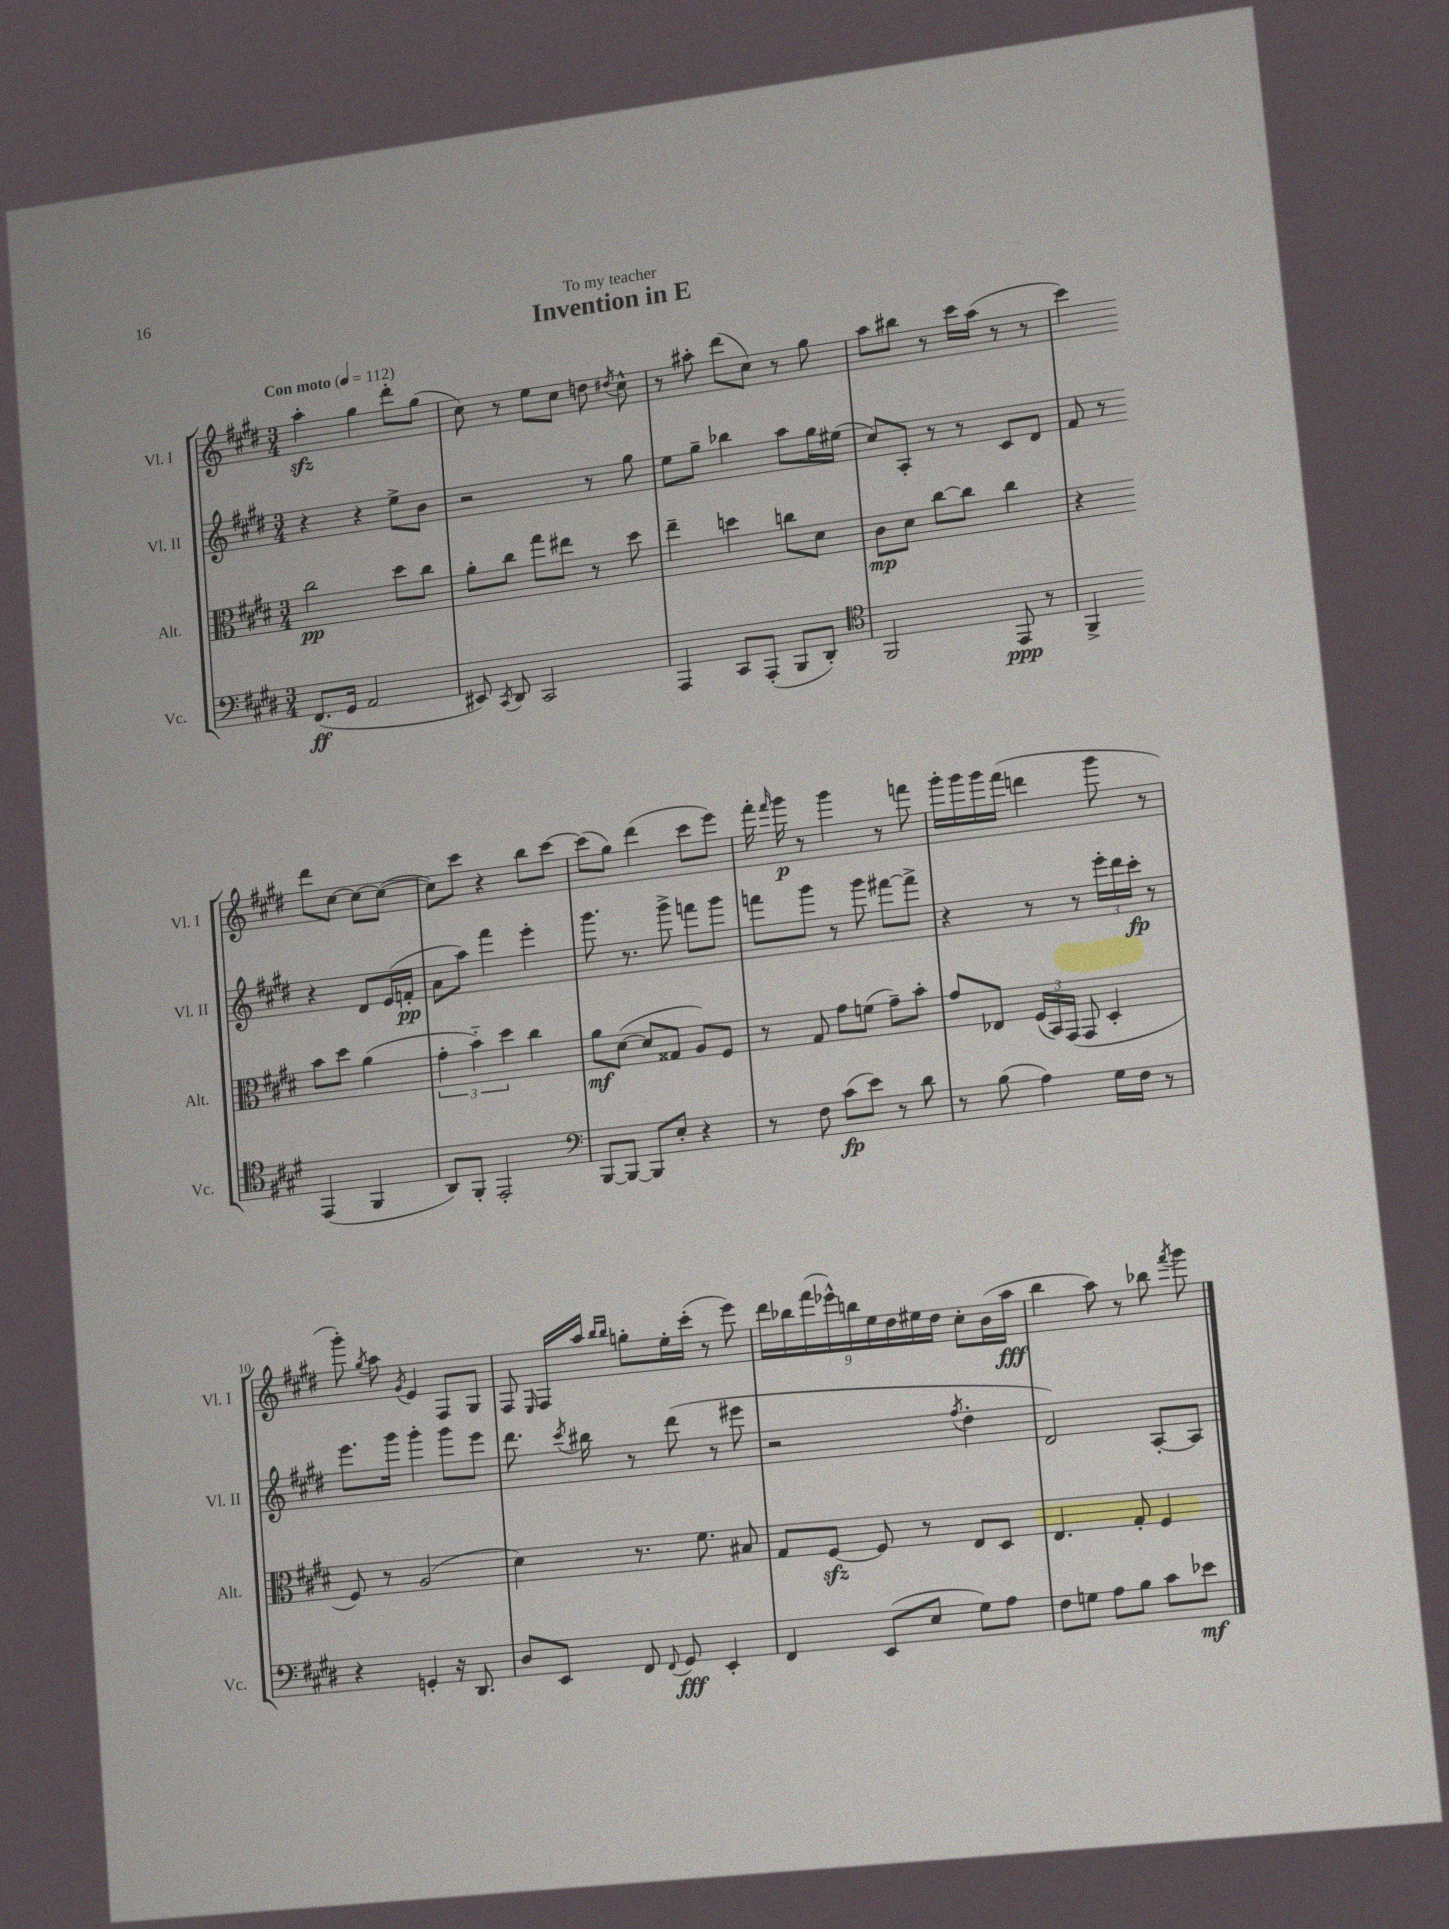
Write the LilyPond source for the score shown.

\header { title = "Invention in E" dedication = "To my teacher" }
<<
\new StaffGroup <<
\new Staff = "s0" \with { instrumentName = "Vl. I" shortInstrumentName = "Vl. I" } {
    \clef treble \key e \major \numericTimeSignature \time 3/4 \tempo "Con moto" 4 = 112
    \autoBeamOff a''4-.\sfz gis''4 dis'''8[-. gis''8]( |
    cis''8) r8 e''8[ cis''8] d''8 \acciaccatura { dis''8 } cis''8-^ |
    r8 ais''8-. dis'''8[( cis''8]) r8 gis''8 |
    a''8[ bis''8] r8 cis'''16[ a''16]( r8 r8 |
    cis'''4) dis'''8[ cis''8]~ cis''8[~ cis''8]~( |
    cis''8[) cis'''8] r4 b''8[ cis'''8]~ |
    cis'''8[( gis''8]) dis'''4( cis'''8[ e'''8]) |
    fis'''16-. \grace { fis'''16 } gis'''16\p r8 gis'''4 r8 f'''8 |
    gis'''16[-. gis'''16 gis'''16 fis'''16]( d'''4 gis'''8 r8 |
    gis'''8-.) \acciaccatura { gis''8 } a''8 \acciaccatura { gis'8 } e'4 fis8[ gis8] |
    fis8 \grace { e16 } fis16[ a''16] \grace { b''16[ b''16] } g''8[-. e''16-. cis'''16]-.( r8 e'''8) |
    \tuplet 9/8 { dis'''16[ bes''16 fis'''16( ees'''16-^) b''16 e''16 dis''16 eis''16 dis''16] } cis''8[-. b'16( a''16]\fff |
    b''4 a''8) r8 bes''8 \acciaccatura { fis'''8 } gis'''8 \bar "|." |
}
\new Staff = "s1" \with { instrumentName = "Vl. II" shortInstrumentName = "Vl. II" } {
    \clef treble \key e \major \numericTimeSignature \time 3/4
    \autoBeamOff r4 r4 e''8[-> b'8] |
    r2 r8 gis''8 |
    e''8[ gis''8]-- bes''4 a''8[ gis''16 eis''16]( |
    cis''8[) a8]-. r8 r8 cis'8[ dis'8] |
    fis'8 r8 r4 dis'8[ e'16( f'16]-.\pp |
    a'8[ a''8]) fis'''4 e'''4-. |
    gis'''8. r8. gis'''8-> f'''8[ gis'''8] |
    f'''8[ gis'''8] r8 gis'''8 fis'''8[~ fis'''8]-> |
    r4 r8 r8 \tuplet 3/2 { e'''16[-. dis'''16 cis'''16]-.\fp } r8 |
    e'''8.[ gis'''16] gis'''4-. gis'''8[ e'''8] |
    dis'''8. \acciaccatura { cis'''8 } bis''16 r8 dis'''8( r8 eis'''8 |
    r2 \acciaccatura { fis''8 } dis''4-. |
    dis'2) a8[~-. a8] \bar "|." |
}
\new Staff = "s2" \with { instrumentName = "Alt." shortInstrumentName = "Alt." } {
    \clef alto \key e \major \numericTimeSignature \time 3/4
    \autoBeamOff cis''2\pp dis''8[ cis''8] |
    a'8[-. cis''8] gis''8[ eis''8] r8 dis''8 |
    e''4-- d''4 c''8[ dis'8] |
    cis'8[\mp dis'8] cis''8[~ cis''8] cis''4 |
    r4 b'8[ dis''8] a'4( |
    \tuplet 3/2 { gis'4-. b'4-_) dis''4 } cis''4 |
    a'8[\mf dis'8]~( dis'8[ gisis8] a8[) fis8] |
    r8 gis8 gis'8[ f'8]( gis'8[--) b'8]-. |
    gis'8[ ees8] \tuplet 3/2 { fis16[( b,16) gis,16]( } gis,8 dis4-. |
    fis8) r8 a2( |
    dis'4) r8. fis'8. bis8 |
    gis8[ fis8]~\sfz fis8 r8 e8[ dis8] |
    e4. gis8-. fis4 \bar "|." |
}
\new Staff = "s3" \with { instrumentName = "Vc." shortInstrumentName = "Vc." } {
    \clef bass \key e \major \numericTimeSignature \time 3/4
    \autoBeamOff fis,8.[\ff( gis,16] a,2 |
    eis,8) \acciaccatura { cis,8 } dis,8 cis,2 |
    a,,4 cis,8[ a,,8]-.( b,,8[ dis,8]-.) |
    \clef tenor fis,2 e,8\ppp r8 |
    fis,4-> e,4( fis,4 |
    a,8[) fis,8]-. e,2-. |
    \clef bass b,,8[~ b,,8]~ b,,8[ e8]-. r4 |
    r8 fis8 cis'8[\fp( e'8]) r8 dis'8 |
    r8 b8( a4) gis16[ fis16] r8 |
    r4 g,4-. r16 dis,8. |
    dis8[ e,8] fis,8 \appoggiatura { fis,8 } gis,8\fff e,4-. |
    fis,4 e,8[( e8] gis8[) a8] |
    fis8[ g8] a8[ b8] cis'8[ ees'8]\mf \bar "|." |
}
>>
>>
